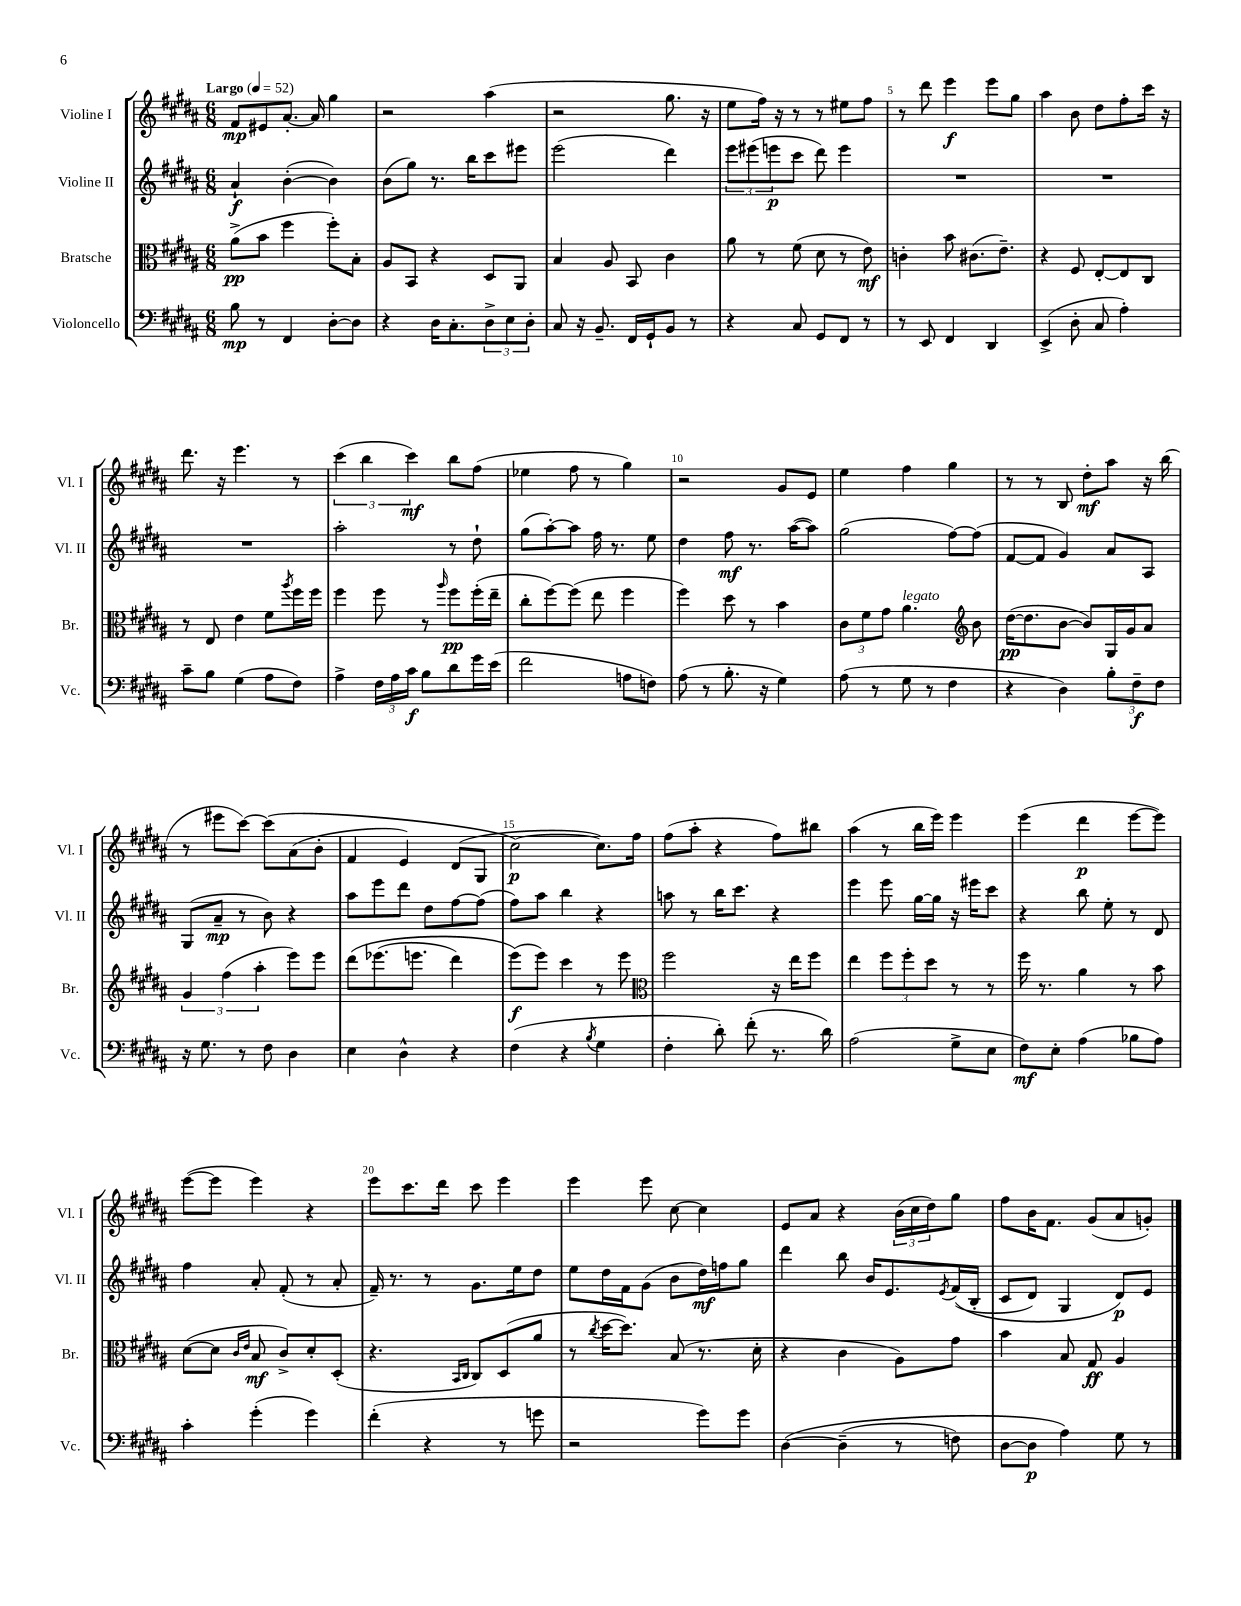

**kern	**dynam	**kern	**dynam	**kern	**dynam	**kern	**dynam
*part4	*part4	*part3	*part3	*part2	*part2	*part1	*part1
*staff4	*staff4	*staff3	*staff3	*staff2	*staff2	*staff1	*staff1
*I"Violoncello	*	*I"Bratsche	*	*I"Violine II	*	*I"Violine I	*
*I'Vc.	*	*I'Br.	*	*I'Vl. II	*	*I'Vl. I	*
*clefF4	*	*clefC3	*	*clefG2	*	*clefG2	*
*k[f#c#g#d#a#]	*	*k[f#c#g#d#a#]	*	*k[f#c#g#d#a#]	*	*k[f#c#g#d#a#]	*
*M6/8	*	*M6/8	*	*M6/8	*	*M6/8	*
*MM52	*	*MM52	*	*MM52	*	*MM52	*
=1	=1	=1	=1	=1	=1	=1	=1
!	!	!	!	!	!	!LO:TX:a:B:t=Largo	!
8B\	mp	(8a#^\L	pp	4a#`/	f	8f#/L	mp
8r	.	8b\J	.	.	.	8e#X/	.
4FF#/	.	4ff#\	.	([4b'\	.	[8.a#'/J	.
.	.	.	.	.	.	16a#/]	.
[8D#'\L	.	8ff#'\L)	.	4b\])	.	4gg#\	.
8D#\J]	.	8B'\J	.	.	.	.	.
=2	=2	=2	=2	=2	=2	=2	=2
4r	.	8A#/L	.	(8b\L	.	2r	.
.	.	8BB/J	.	8gg#\J)	.	.	.
16D#\KL	.	4r	.	8.r	.	.	.
8.C#'\	.	.	.	.	.	.	.
.	.	.	.	16bb\KL	.	.	.
12D#^\	.	8D#/L	.	8ccc#\	.	(4aa#\	.
12E\	.	.	.	.	.	.	.
.	.	8AA#/J	.	8eee#X\J	.	.	.
12D#'\J	.	.	.	.	.	.	.
=3	=3	=3	=3	=3	=3	=3	=3
8C#/	.	4B/	.	(2eee\	.	2r	.
16r	.	.	.	.	.	.	.
8.BB~/	.	.	.	.	.	.	.
.	.	8A#/	.	.	.	.	.
16FF#/LL	.	8BB/	.	.	.	.	.
16GG#`/J	.	.	.	.	.	.	.
8BB/J	.	4c#\	.	4ddd#\)	.	8.gg#\	.
8r	.	.	.	.	.	.	.
.	.	.	.	.	.	16r	.
=4	=4	=4	=4	=4	=4	=4	=4
4r	.	8a#\	.	12eee\L	.	8ee\L	.
.	.	.	.	(12eee#X\	.	.	.
.	.	8r	.	.	.	16ff#\Jk)	.
.	.	.	.	12eeen\	p	.	.
.	.	.	.	.	.	16r	.
8C#/	.	(8f#\	.	8ccc#\J	.	8r	.
8GG#/L	.	8d#\	.	8ddd#\)	.	8r	.
8FF#/J	.	8r	.	4eee\	.	8ee#X\L	.
8r	.	8e\)	mf	.	.	8ff#\J	.
=5	=5	=5	=5	=5	=5	=5	=5
8r	.	4cn'\	.	2.r	.	8r	.
8EE/	.	.	.	.	.	8ddd#\	.
4FF#/	.	8b\	.	.	.	4eee\	f
.	.	(8.c#X\L	.	.	.	.	.
4DD#/	.	.	.	.	.	8eee\L	.
.	.	8.e~\J)	.	.	.	.	.
.	.	.	.	.	.	8gg#\J	.
=6	=6	=6	=6	=6	=6	=6	=6
(4EE^/	.	4r	.	2.r	.	4aa#\	.
8D#'\	.	8F#/	.	.	.	8b\	.
8C#/	.	[8E'/L	.	.	.	8dd#\L	.
4A#'\)	.	8E/]	.	.	.	8ff#'\	.
.	.	8C#/J	.	.	.	16ccc#\Jk	.
.	.	.	.	.	.	16r	.
!!LO:LB:g=z
=7	=7	=7	=7	=7	=7	=7	=7
8c#~\L	.	8r	.	2.r	.	8.ddd#\	.
8B\J	.	8E/	.	.	.	.	.
.	.	.	.	.	.	16r	.
(4G#\	.	4e\	.	.	.	4.eee\	.
8A#\L	.	8f#\L	.	.	.	.	.
.	.	8qaa#/	.	.	.	.	.
8F#\J)	.	16ff#\L	.	.	.	8r	.
.	.	16ff#\JJ	.	.	.	.	.
=8	=8	=8	=8	=8	=8	=8	=8
4A#^\	.	4ff#\	.	2aa#'\	.	(6ccc#\	.
.	.	.	.	.	.	6bb\	.
24F#\LL	.	8ff#\	.	.	.	.	.
24A#\	.	.	.	.	.	.	.
24c#\JJ	f	.	.	.	.	6ccc#\)	mf
8B\L	.	8r	.	.	.	.	.
.	.	16qqaa#/	.	.	.	.	.
8d#\	.	8ff#\L	pp	8r	.	8bb\L	.
16g#\L	.	(16ff#'\L	.	8dd#`\	.	(8ff#\J	.
(16e\JJ	.	16ee~\JJ	.	.	.	.	.
=9	=9	=9	=9	=9	=9	=9	=9
2f#\	.	8cc#'\L	.	(8gg#\L	.	4ee-X\	.
.	.	[8ff#\)	.	[8aa#'\)	.	.	.
.	.	(8ff#\J]	.	8aa#\J]	.	8ff#\	.
.	.	8ee\	.	16ff#\	.	8r	.
.	.	.	.	8.r	.	.	.
8An\L	.	4ff#\	.	.	.	4gg#\)	.
8Fn\J)	.	.	.	8ee\	.	.	.
=10	=10	=10	=10	=10	=10	=10	=10
(8A#\	.	4ff#\)	.	4dd#\	.	2r	.
8r	.	.	.	.	.	.	.
8.B'\	.	8dd#\	.	8ff#\	mf	.	.
.	.	8r	.	8.r	.	.	.
16r	.	.	.	.	.	.	.
4G#\)	.	4b\	.	.	.	8g#/L	.
.	.	.	.	([16aa#\KL	.	.	.
.	.	.	.	8aa#\J])	.	8e/J	.
=11	=11	=11	=11	=11	=11	=11	=11
(8A#\	.	12c#\L	.	(2gg#\	.	4ee\	.
.	.	12f#\	.	.	.	.	.
8r	.	.	.	.	.	.	.
.	.	12g#\J	.	.	.	.	.
!	!	!LO:TX:a:i:t=legato	!	!	!	!	!
8G#\	.	4.a#\	.	.	.	4ff#\	.
8r	.	.	.	.	.	.	.
4F#\	.	.	.	[8ff#\L)	.	4gg#\	.
*	*	*clefG2	*	*	*	*	*
.	.	8b\	.	(8ff#\J]	.	.	.
=12	=12	=12	=12	=12	=12	=12	=12
4r	.	([16dd#\KL	pp	[8f#/L	.	8r	.
.	.	8.dd#\]	.	.	.	.	.
.	.	.	.	8f#/J]	.	8r	.
4D#\)	.	[8b\J	.	4g#/)	.	8B/	.
.	.	8b/L])	.	.	.	8dd#'\L	mf
12B'\L	.	16G#/L	.	8a#/L	.	8aa#\J	.
.	.	16g#/J	.	.	.	.	.
12F#~\	f	.	.	.	.	.	.
.	.	8a#/J	.	8A#/J	.	16r	.
12F#\J	.	.	.	.	.	.	.
.	.	.	.	.	.	(16bb\	.
!!LO:LB:g=z
=13	=13	=13	=13	=13	=13	=13	=13
16r	.	6g#/	.	(8G#/L	.	8r	.
8.G#\	.	.	.	.	.	.	.
.	.	.	.	8a#~/J	mp	8eee#X\L	.
.	.	(6ff#\	.	.	.	.	.
8r	.	.	.	8r	.	[8ccc#\J)	.
.	.	6aa#'\	.	.	.	.	.
8F#\	.	.	.	8b\)	.	(8ccc#\L]	.
4D#\	.	8eee\L)	.	4r	.	(8a#\	.
.	.	8eee\J	.	.	.	8b'\J	.
=14	=14	=14	=14	=14	=14	=14	=14
4E\	.	(8ddd#\L	.	8aa#\L	.	4f#/	.
.	.	(8.eee-X\	.	8eee\	.	.	.
4D#^^\	.	.	.	8ddd#\J	.	4e/)	.
.	.	8.eeen\J	.	.	.	.	.
.	.	.	.	8dd#\L	.	.	.
4r	.	4ddd#\)	.	[8ff#\	.	(8d#/L	.
.	.	.	.	(8ff#\J]	.	8G#/J	.
=15	=15	=15	=15	=15	=15	=15	=15
(4F#\	.	(8eee\L)	f	8ff#\L)	.	[2cc#\)	p
.	.	8eee\J)	.	8aa#\J	.	.	.
4r	.	4ccc#\	.	4bb\	.	.	.
8qB/	.	.	.	.	.	.	.
4G#\	.	8r	.	4r	.	8.cc#\L])	.
.	.	8eee\	.	.	.	.	.
.	.	.	.	.	.	16ff#\Jk	.
=16	=16	=16	=16	=16	=16	=16	=16
*	*	*clefC3	*	*	*	*	*
4F#'\	.	2ff#\	.	8aan\	.	(8ff#\L	.
.	.	.	.	8r	.	8aa#'\J	.
8d#'\)	.	.	.	16bb\KL	.	4r	.
.	.	.	.	8.ccc#\J	.	.	.
(8f#'\	.	.	.	.	.	.	.
8.r	.	16r	.	4r	.	8ff#\L)	.
.	.	16ee\KL	.	.	.	.	.
.	.	8ff#\J	.	.	.	8bb#X\J	.
16d#\)	.	.	.	.	.	.	.
=17	=17	=17	=17	=17	=17	=17	=17
(2A#\	.	4ee\	.	4eee\	.	(4aa#\	.
.	.	12ff#\L	.	8eee\	.	8r	.
.	.	12ff#'\	.	.	.	.	.
.	.	.	.	[16gg#\LL	.	16bb\LL	.
.	.	12dd#\J	.	.	.	.	.
.	.	.	.	16gg#\JJ]	.	16eee\JJ)	.
8G#^\L	.	8r	.	16r	.	4eee\	.
.	.	.	.	16eee#X\KL	.	.	.
8E\J	.	8r	.	8ccc#\J	.	.	.
=18	=18	=18	=18	=18	=18	=18	=18
8F#\L)	mf	16ff#\	.	4r	.	(4eee\	.
.	.	8.r	.	.	.	.	.
8E'\J	.	.	.	.	.	.	.
(4A#\	.	4a#\	.	8bb\	.	4ddd#\	p
.	.	.	.	8ee'\	.	.	.
8B-X\L	.	8r	.	8r	.	[8eee\L	.
8A#\J)	.	8b\	.	8d#/	.	8eee\J])	.
!!LO:LB:g=z
=19	=19	=19	=19	=19	=19	=19	=19
4c#'\	.	([8d#\L	.	4ff#\	.	([8eee\L	.
.	.	8d#\J]	.	.	.	8eee\J]	.
.	.	16qqc#/LL	.	.	.	.	.
.	.	16qqe/JJ	.	.	.	.	.
(4g#'\	.	8B/	mf	8a#'/	.	4eee\)	.
.	.	8c#^/L)	.	(8f#'/	.	.	.
4g#\)	.	8d#'/	.	8r	.	4r	.
.	.	(8D#'/J	.	8a#'/	.	.	.
=20	=20	=20	=20	=20	=20	=20	=20
(4f#'\	.	4.r	.	16f#~/)	.	8eee\L	.
.	.	.	.	8.r	.	.	.
.	.	.	.	.	.	8.ccc#\	.
4r	.	.	.	8r	.	.	.
.	.	.	.	.	.	16ddd#\Jk	.
.	.	16qqBB/LL	.	.	.	.	.
.	.	16qqC#/JJ	.	.	.	.	.
.	.	8C#/L)	.	8.g#\L	.	8ccc#\	.
8r	.	(8D#/	.	.	.	4eee\	.
.	.	.	.	16ee\k	.	.	.
8gn\	.	8a#/J	.	8dd#\J	.	.	.
=21	=21	=21	=21	=21	=21	=21	=21
2r	.	8r	.	8ee\L	.	4eee\	.
.	.	8qcc#/	.	.	.	.	.
.	.	[16dd#\KL	.	16dd#\L	.	.	.
.	.	8.dd#\J])	.	16f#\J	.	.	.
.	.	.	.	(8g#\J	.	8eee\	.
.	.	(8B/	.	8b\L	.	[8cc#\	.
8g#\L)	.	8.r	.	16dd#\L)	mf	4cc#\]	.
.	.	.	.	16ffn\J	.	.	.
8g#\J	.	.	.	8gg#\J	.	.	.
.	.	16d#'\	.	.	.	.	.
=22	=22	=22	=22	=22	=22	=22	=22
([4D#\	.	4r	.	4ddd#\	.	8e/L	.
.	.	.	.	.	.	8a#/J	.
(4D#~\]	.	4c#\	.	8bb\	.	4r	.
.	.	.	.	16b/KL	.	.	.
.	.	.	.	8.e/	.	.	.
8r	.	8A#\L)	.	.	.	(24b\LL	.
.	.	.	.	.	.	24cc#\	.
.	.	.	.	.	.	24dd#\J)	.
.	.	.	.	8qe/	.	.	.
8Fn\)	.	8g#\J	.	((16f#/L	.	8gg#\J	.
.	.	.	.	16B'/JJ	.	.	.
=23	=23	=23	=23	=23	=23	=23	=23
[8D#\L	.	4b\	.	8c#/L	.	8ff#\L	.
8D#\J]	p	.	.	8d#/J)	.	16b\K	.
.	.	.	.	.	.	8.f#\J	.
4A#\)	.	8B/	.	4G#/	.	.	.
.	.	8G#/	ff	.	.	(8g#/L	.
8G#\	.	4A#/	.	8d#/L)	p	8a#/	.
8r	.	.	.	8e/J	.	8gn'/J)	.
==	==	==	==	==	==	==	==
*-	*-	*-	*-	*-	*-	*-	*-
